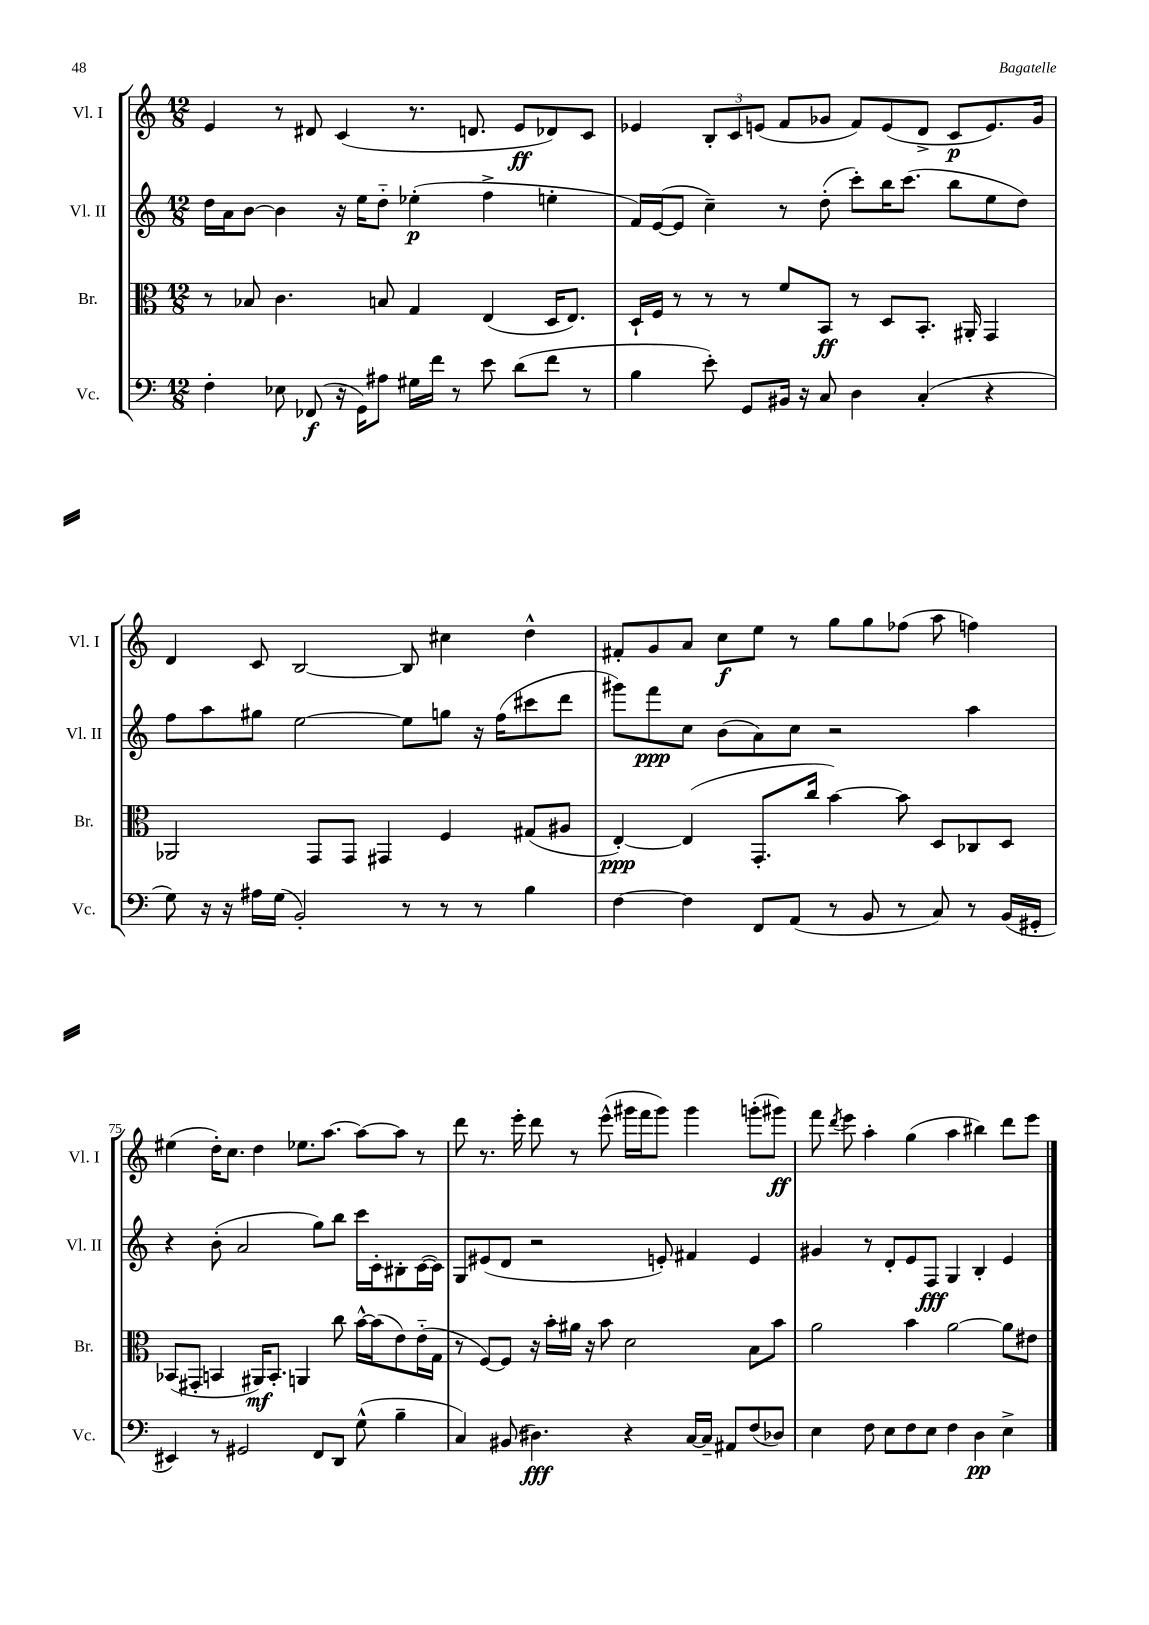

**kern	**dynam	**kern	**dynam	**kern	**dynam	**kern	**dynam
*part4	*part4	*part3	*part3	*part2	*part2	*part1	*part1
*staff4	*staff4	*staff3	*staff3	*staff2	*staff2	*staff1	*staff1
*I"Vc.	*	*I"Br.	*	*I"Vl. II	*	*I"Vl. I	*
*I'Vc.	*	*I'Br.	*	*I'Vl. II	*	*I'Vl. I	*
*clefF4	*	*clefC3	*	*clefG2	*	*clefG2	*
*k[]	*	*k[]	*	*k[]	*	*k[]	*
*M12/8	*	*M12/8	*	*M12/8	*	*M12/8	*
=71	=71	=71	=71	=71	=71	=71	=71
4F'\	.	8r	.	16dd\LL	.	4e/	.
.	.	.	.	16a\J	.	.	.
.	.	8B-X/	.	[8b\J	.	.	.
8E-X\	.	4.c\	.	4b\]	.	8r	.
(8FF-X/	f	.	.	.	.	8d#X/	.
16r	.	.	.	16r	.	(4c/	.
16GG\KL)	.	.	.	16ee\KL	.	.	.
8A#X\J	.	8Bn/	.	8dd\J	.	.	.
16G#X\LL	.	4G/	.	(4ee-X'\	p	8.r	.
16f\JJ	.	.	.	.	.	.	.
8r	.	.	.	.	.	.	.
.	.	.	.	.	.	8.dn/	.
8e\	.	(4E/	.	4ff^\	.	.	.
(8d\L	.	.	.	.	.	8e/L	ff
8f\J	.	16D/KL	.	4een'\	.	8d-X/)	.
.	.	8.E/J)	.	.	.	.	.
8r	.	.	.	.	.	8c/J	.
=72	=72	=72	=72	=72	=72	=72	=72
4B\	.	16D`/LL	.	16f/LL)	.	4e-X/	.
.	.	16F/JJ	.	([16e/J	.	.	.
.	.	8r	.	8e/J]	.	.	.
8e'\)	.	8r	.	4cc~\)	.	12B'/L	.
.	.	.	.	.	.	12c/	.
8GG/L	.	8r	.	.	.	.	.
.	.	.	.	.	.	(12en/J	.
16BB#X/Jk	.	8f/L	.	8r	.	8f/L	.
16r	.	.	.	.	.	.	.
8C/	.	8BB/J	ff	(8dd'\	.	8g-X/J	.
4D\	.	8r	.	8ccc'\L)	.	8f/L)	.
.	.	8D/L	.	16bb\K	.	(8e/	.
.	.	.	.	(8.ccc\J	.	.	.
(4C'/	.	8.BB'/J	.	.	.	8d^/J	.
.	.	.	.	8bb\L	.	8c/L	p
.	.	16AA#X'/	.	.	.	.	.
4r	.	4GG/	.	8ee\	.	8.e/)	.
.	.	.	.	8dd\J)	.	.	.
.	.	.	.	.	.	16g-/Jk	.
!!LO:LB:g=z
=73	=73	=73	=73	=73	=73	=73	=73
8G\)	.	2AA-X/	.	8ff\L	.	4d/	.
16r	.	.	.	8aa\	.	.	.
16r	.	.	.	.	.	.	.
16A#X\LL	.	.	.	8gg#X\J	.	8c/	.
(16G\JJ	.	.	.	.	.	.	.
2BB'/)	.	.	.	[2ee\	.	[2B/	.
.	.	8GG/L	.	.	.	.	.
.	.	8GG/J	.	.	.	.	.
.	.	4GG#X/	.	.	.	.	.
8r	.	.	.	8ee\L]	.	8B/]	.
8r	.	4F/	.	8ggn\J	.	4cc#X\	.
8r	.	.	.	16r	.	.	.
.	.	.	.	(16ff\KL	.	.	.
4B\	.	(8G#X/L	.	8ccc#X\	.	4dd^^\	.
.	.	8A#X/J	.	8ddd\J	.	.	.
=74	=74	=74	=74	=74	=74	=74	=74
[4F\	.	[4E'/)	ppp	8ggg#X\L)	.	8f#X'/L	.
.	.	.	.	8fff\	ppp	8g/	.
4F\]	.	(4E/]	.	8cc\J	.	8a/J	.
.	.	.	.	(8b\L	.	8cc\L	f
8FF/L	.	8.GG'/L	.	8a\)	.	8ee\J	.
(8AA/J	.	.	.	8cc\J	.	8r	.
.	.	16cc/Jk	.	.	.	.	.
8r	.	[4b\)	.	2r	.	8gg\L	.
8BB/	.	.	.	.	.	8gg\	.
8r	.	8b\]	.	.	.	(8ff-X\J	.
8C/)	.	8D/L	.	.	.	8aa\	.
8r	.	8C-X/	.	4aa\	.	4ffn\)	.
(16BB/LL	.	8D/J	.	.	.	.	.
16GG#X'/JJ	.	.	.	.	.	.	.
!!LO:LB:g=z
=75	=75	=75	=75	=75	=75	=75	=75
4EE#X/)	.	(8BB-X/L	.	4r	.	(4ee#X\	.
.	.	8GG#X'/J	.	.	.	.	.
8r	.	4BBn/	.	(8b'\	.	16dd'\KL)	.
.	.	.	.	.	.	8.cc\J	.
2GG#X/	.	.	.	2a/	.	.	.
.	.	16AA#X/KL)	mf	.	.	4dd\	.
.	.	8.BB'/J	.	.	.	.	.
.	.	4AAn/	.	.	.	8.ee-X\L	.
8FF/L	.	.	.	8gg\L)	.	.	.
.	.	.	.	.	.	[8.aa\J	.
8DD/J	.	8cc\	.	8bb\J	.	.	.
(8G^^\	.	[16b^^\LL	.	16ccc\LL	.	8aa\L_	.
.	.	(16b\J]	.	16c'\J	.	.	.
4B~\	.	8e\)	.	8B#X'\	.	8aa\J]	.
.	.	(16e\L	.	([16c\L	.	8r	.
.	.	16G\JJ	.	16c\JJ])	.	.	.
=76	=76	=76	=76	=76	=76	=76	=76
4C/)	.	8r	.	8G/L	.	8ddd\	.
.	.	[8F/L)	.	(8e#X/	.	8.r	.
(8BB#X/	.	8F/J]	.	8d/J	.	.	.
.	.	.	.	.	.	16eee'\	.
4.D#X\)	fff	16r	.	2r	.	8ddd\	.
.	.	16b'\LL	.	.	.	.	.
.	.	16a#X\JJ	.	.	.	8r	.
.	.	16r	.	.	.	.	.
.	.	8b\	.	.	.	(8eee^^\	.
4r	.	2d\	.	.	.	16ggg#X\LL	.
.	.	.	.	.	.	16fff\J	.
.	.	.	.	8en'/)	.	8ggg#\J)	.
[16C/LL	.	.	.	4f#X/	.	4ggg#\	.
16C~/JJ]	.	.	.	.	.	.	.
8AA#X/L	.	.	.	.	.	.	.
(8F/	.	8B\L	.	4e/	.	(8gggn'\L	.
8D-X/J)	.	8b\J	.	.	.	8ggg#X\J)	ff
=77	=77	=77	=77	=77	=77	=77	=77
4E\	.	2a\	.	4g#X/	.	8fff\	.
.	.	.	.	.	.	8qddd/	.
.	.	.	.	.	.	8eee\	.
8F\	.	.	.	8r	.	4aa'\	.
8E\L	.	.	.	8d'/L	.	.	.
8F\	.	4b\	.	8e/	.	(4gg\	.
8E\J	.	.	.	8F/J	fff	.	.
4F\	.	[2a\	.	4G/	.	4aa\	.
4D\	pp	.	.	4B'/	.	4bb#X\)	.
4E^\	.	8a\L]	.	4e/	.	8ddd\L	.
.	.	8e#X\J	.	.	.	8eee\J	.
==	==	==	==	==	==	==	==
*-	*-	*-	*-	*-	*-	*-	*-
